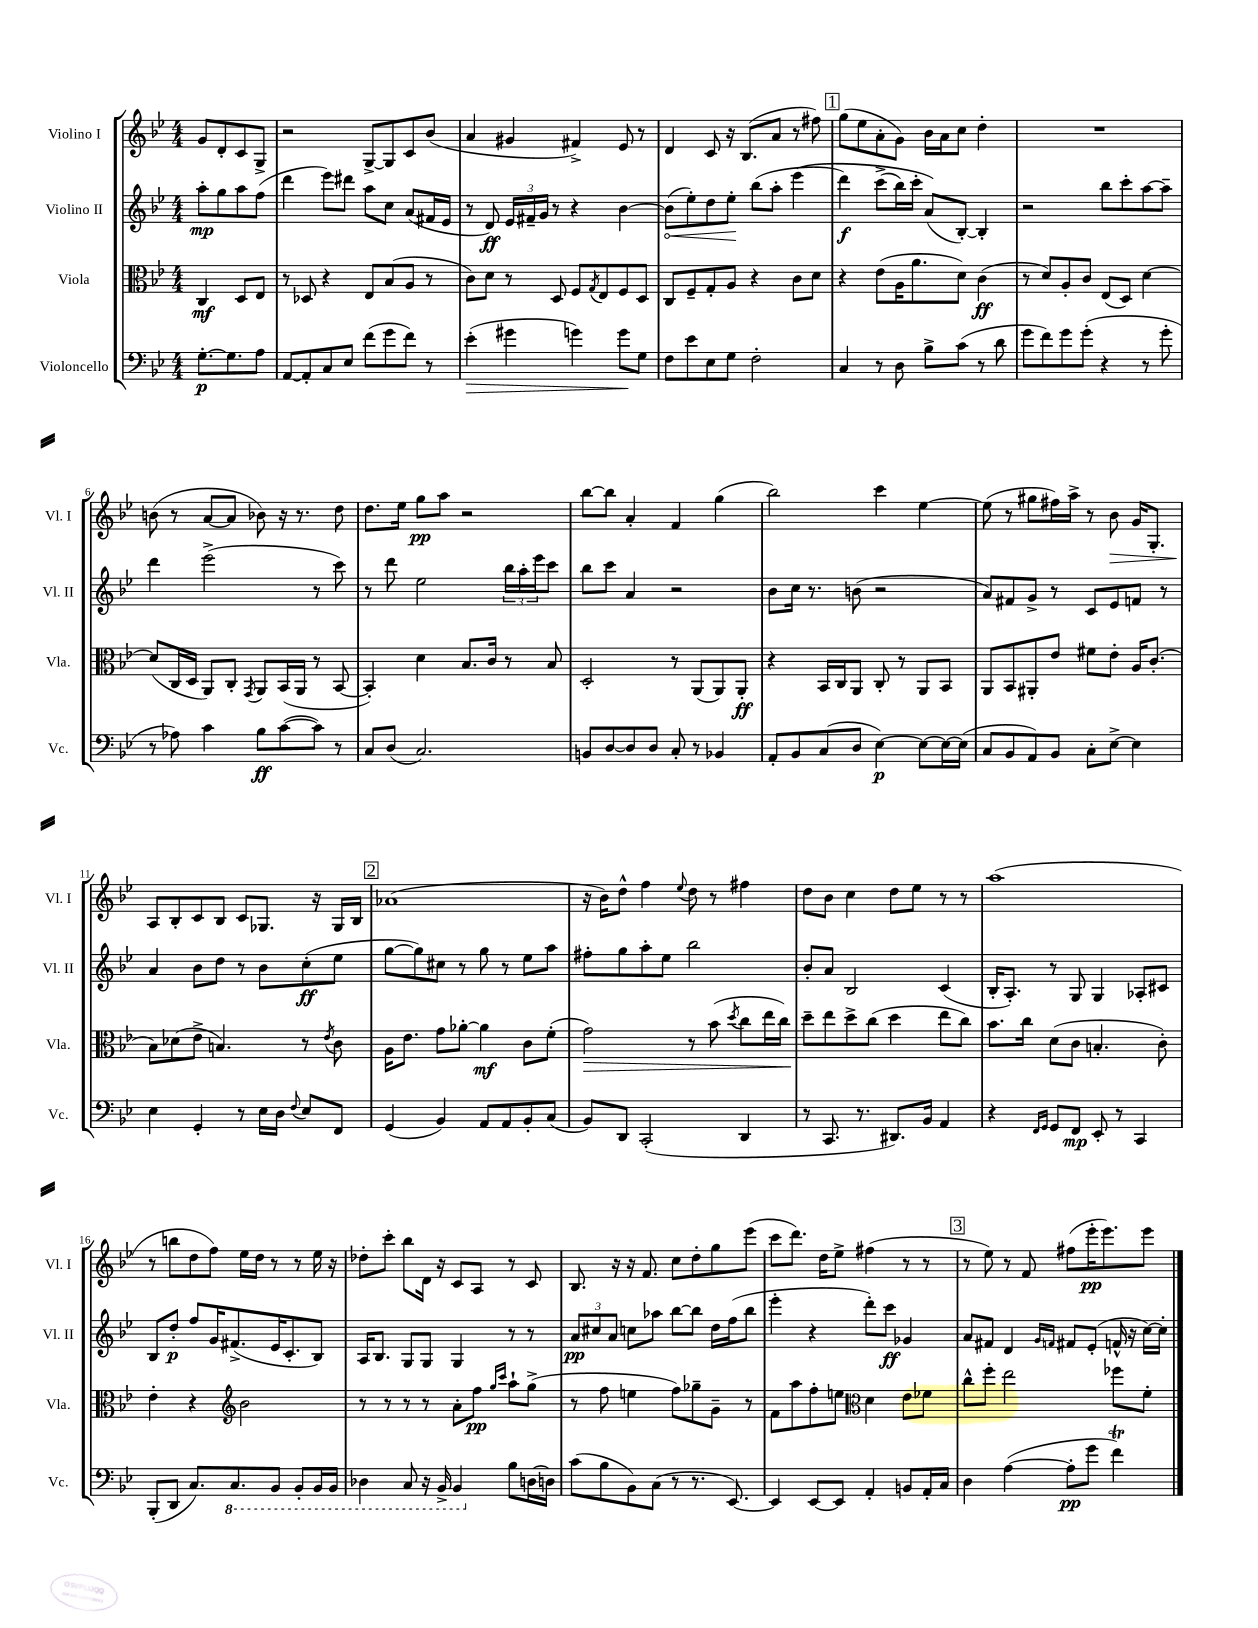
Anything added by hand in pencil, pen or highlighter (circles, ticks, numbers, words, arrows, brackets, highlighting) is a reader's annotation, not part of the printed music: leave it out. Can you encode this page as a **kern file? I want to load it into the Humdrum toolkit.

**kern	**kern	**kern	**kern
*staff4	*staff3	*staff2	*staff1
*clefF4	*clefC3	*clefG2	*clefG2
*k[b-e-]	*k[b-e-]	*k[b-e-]	*k[b-e-]
*M4/4	*M4/4	*M4/4	*M4/4
[8.G'	4C	8aa'	8g
.	.	8gg	8d'
8.G]	.	.	.
.	8D	8aa	8c
8A	8E-	(8ff	8G^
=	=	=	=
[8AA	8r	4ddd	2r
8AA']	8D-	.	.
8C	4r	8eee-)	.
8E-	.	8ddd#	.
(8f	8E-	8aa	[8G^
8g	(8B-	8cc	8G]
8f)	8A	(8a	8c
8r	8r	16f#	(8b-
.	.	16e-	.
=	=	=	=
(4e-'	8c)	8r	4a
.	8d	8d)	.
4g#	8r	24e-	4g#
.	.	24f#~	.
.	.	24g	.
.	8D	8r	.
4g)	8F	4r	4f#^)
.	8qG	.	.
.	8E-	.	.
8g	8F	[4b-	8e-
8G	8D	.	8r
=	=	=	=
8F	8C	(8b-]	4d
8e-	8F~	8ee-')	.
8E-	8G'	8dd	8c
8G	8A	8ee-'	16r
.	.	.	(8.B-
2F'	4r	(8bb-	.
.	.	8aa'	8a
.	8c	&(4eee-	8r
.	8d	.	8ff#)
=	=	=	=
4C	4r	4ddd)	(8gg
.	.	.	8ee-
8r	(8e-	(8ccc^	8a'
8D	16A	16bb-)	8g)
.	8.a	16ccc'	.
8B-^	.	(8a&)	16b-
.	.	.	16a
(8c	8d)	[8B-')	8cc
8r	(4c	4B-']	4dd'
8d	.	.	.
=	=	=	=
8g	8r	2r	1r
8f)	8d)	.	.
8g	8A'	.	.
(8g'	8c	.	.
4r	(8E-	8bb-	.
.	8D)	8ccc'	.
8r	[4d	[8aa	.
8g'	.	8aa~]	.
=	=	=	=
8r	(8d]	4ddd	(8b
8A-)	16C	.	8r
.	16D	.	.
4c	8AA)	(2eee-^	[8a
.	8C'	.	8a]
.	8qGG	.	.
8B-	8AA	.	8b-)
([8c	(16BB-	.	16r
.	16AA	.	8.r
8c])	8r	8r	.
8r	[8BB-	8ccc)	8dd
=	=	=	=
8C	4BB-'])	8r	8.dd
(8D	.	8ddd	.
.	.	.	16ee-
2.C)	4d	2ee-	8gg
.	.	.	8aa
.	8.B-	.	2r
.	16c	.	.
.	8r	24bb-	.
.	.	24aa'	.
.	.	24eee-	.
.	8B-	8ccc	.
=	=	=	=
8BB	2D'	8bb-	[8bb-
[8D	.	8ccc	8bb-]
8D]	.	4a	4a'
8D	.	.	.
8C'	8r	2r	4f
8r	(8AA	.	.
4BB-	8AA)	.	(4gg
.	8AA'	.	.
=	=	=	=
8AA'	4r	8b-	2bb-)
8BB-	.	16cc	.
.	.	8.r	.
(8C	16BB-	.	.
.	16C	.	.
8D	8AA	(8b	.
[4E-)	8C'	2r	4ccc
.	8r	.	.
8E-_	8AA	.	[4ee-
16E-_	8BB-	.	.
(16E-]	.	.	.
=	=	=	=
8C	8AA	8a)	(8ee-]
8BB-	8BB-	8f#	8r
8AA)	8AA#'	8g^	8gg#
8BB-	8e-	8r	16ff#)
.	.	.	16aa^
8C'	8f#	8c	8r
[8E-^	8e-'	8e-	8b-
4E-]	16A	8f	16g
.	(8.c'	.	8.G'
.	.	8r	.
=	=	=	=
4E-	8B-)	4a	8A
.	(8d-	.	8B-'
4GG'	8e-^	8b-	8c
.	4.B)	8dd	8B-
8r	.	8r	8c
16E-	.	8b-	8.G-
16D	.	.	.
8qqF	.	.	.
8E-	8r	(8cc'	.
.	.	.	16r
.	8qe-	.	.
8FF	8c	8ee-	16G-
.	.	.	16B-
=	=	=	=
(4GG	16A	[8gg	(1a-
.	8.e-	.	.
.	.	8gg])	.
4BB-)	8g	8cc#	.
.	[8a-'	8r	.
8AA	4a-]	8gg	.
8AA	.	8r	.
8BB-'	8c	8ee-	.
(8C	(8f'	8aa	.
=	=	=	=
8BB-)	2g)	8ff#'	16r
.	.	.	16b-)
8DD	.	8gg	8dd^^
(2CC'	.	8aa'	4ff
.	.	8ee-	.
.	.	.	8qqee-
.	8r	2bb-	8dd
.	(8b-	.	8r
.	8qdd	.	.
4DD	8cc	.	4ff#
.	16ee-	.	.
.	16cc)	.	.
=	=	=	=
8r	8dd~	8b-'	8dd
8.CC	8ee-	8a	8b-
.	8dd^	2B-	4cc
8.r	.	.	.
.	(8cc	.	.
8.DD#)	4dd	.	8dd
.	.	.	8ee-
16BB-	.	.	.
4AA	8ee-	(4c	8r
.	8cc)	.	8r
=	=	=	=
4r	8.b-	16B-'	(1aa
.	.	8.A')	.
.	16cc	.	.
16qqFF	.	.	.
16qqGG	.	.	.
8GG	(8d	8r	.
8FF	8c	8G	.
8EE-'	4.B'	4G	.
8r	.	.	.
4CC	.	8A-'	.
.	8c')	8c#	.
=	=	=	=
(8BBB-'	4e-'	8B-	8r
8DD	.	8dd'	8bb
8.C)	4r	8ff	8dd
.	.	16g	8ff)
8.CC	.	(8.f#^	.
*	*clefG2	*	*
.	2b-	.	16ee-
.	.	.	16dd
8BBB-	.	16e-	8r
.	.	8.c'	.
8BBB-'	.	.	8r
16BBB-	.	8B-)	16ee-
16BBB-	.	.	16r
=	=	=	=
4DD-	8r	16A	8dd-'
.	.	8.B-	.
.	8r	.	8ccc'
8CC	8r	8G	8bb-
16r	8r	8G	16d
16BBB-^	.	.	16r
4BBB-	8a'	4G	8c
.	8ff	.	8A
.	16qqgg	.	.
.	16qqccc	.	.
8B-	8aa`	8r	8r
[16D	(8gg^	8r	8c
16D]	.	.	.
=	=	=	=
(8c	8r	12a	8.B-
.	.	12cc#	.
8B-	8ff	.	.
.	.	12a	.
.	.	.	16r
8BB-)	4ee	8cc	16r
.	.	.	8.f
(8C	.	8aa-	.
8r	8ff)	[8bb-	8cc
8.r	8gg-~	8bb-]	8dd'
.	8g~	16dd	8gg
[8.EE-)	.	(16ff	.
.	8r	8bb-	(8eee-
=	=	=	=
4EE-]	8f	4eee-'	8ccc
.	8aa	.	8.ddd)
[8EE-	8ff'	4r	.
.	.	.	16dd
8EE-]	8ee	.	8ee-^
*	*clefC3	*	*
4AA'	4d	8ddd')	(4ff#
.	.	8ccc	.
8BB	8e-	4g-	8r
16AA'	8f-	.	8r
16C	.	.	.
=	=	=	=
4D	8cc^^	8a	8r
.	8ff'	8f#	8ee-)
([4A	2ee-	4d	8r
.	.	.	8f
.	.	16qqg	.
.	.	16qqf	.
8A']	.	8f#	(8ff#
8g	.	(8e-'	16eee-'
.	.	.	8.eee-)
4f)	8ff-	16f^^	.
.	.	16r	.
.	8f'	[16cc)	8eee-
.	.	16cc']	.
==	==	==	==
*-	*-	*-	*-
